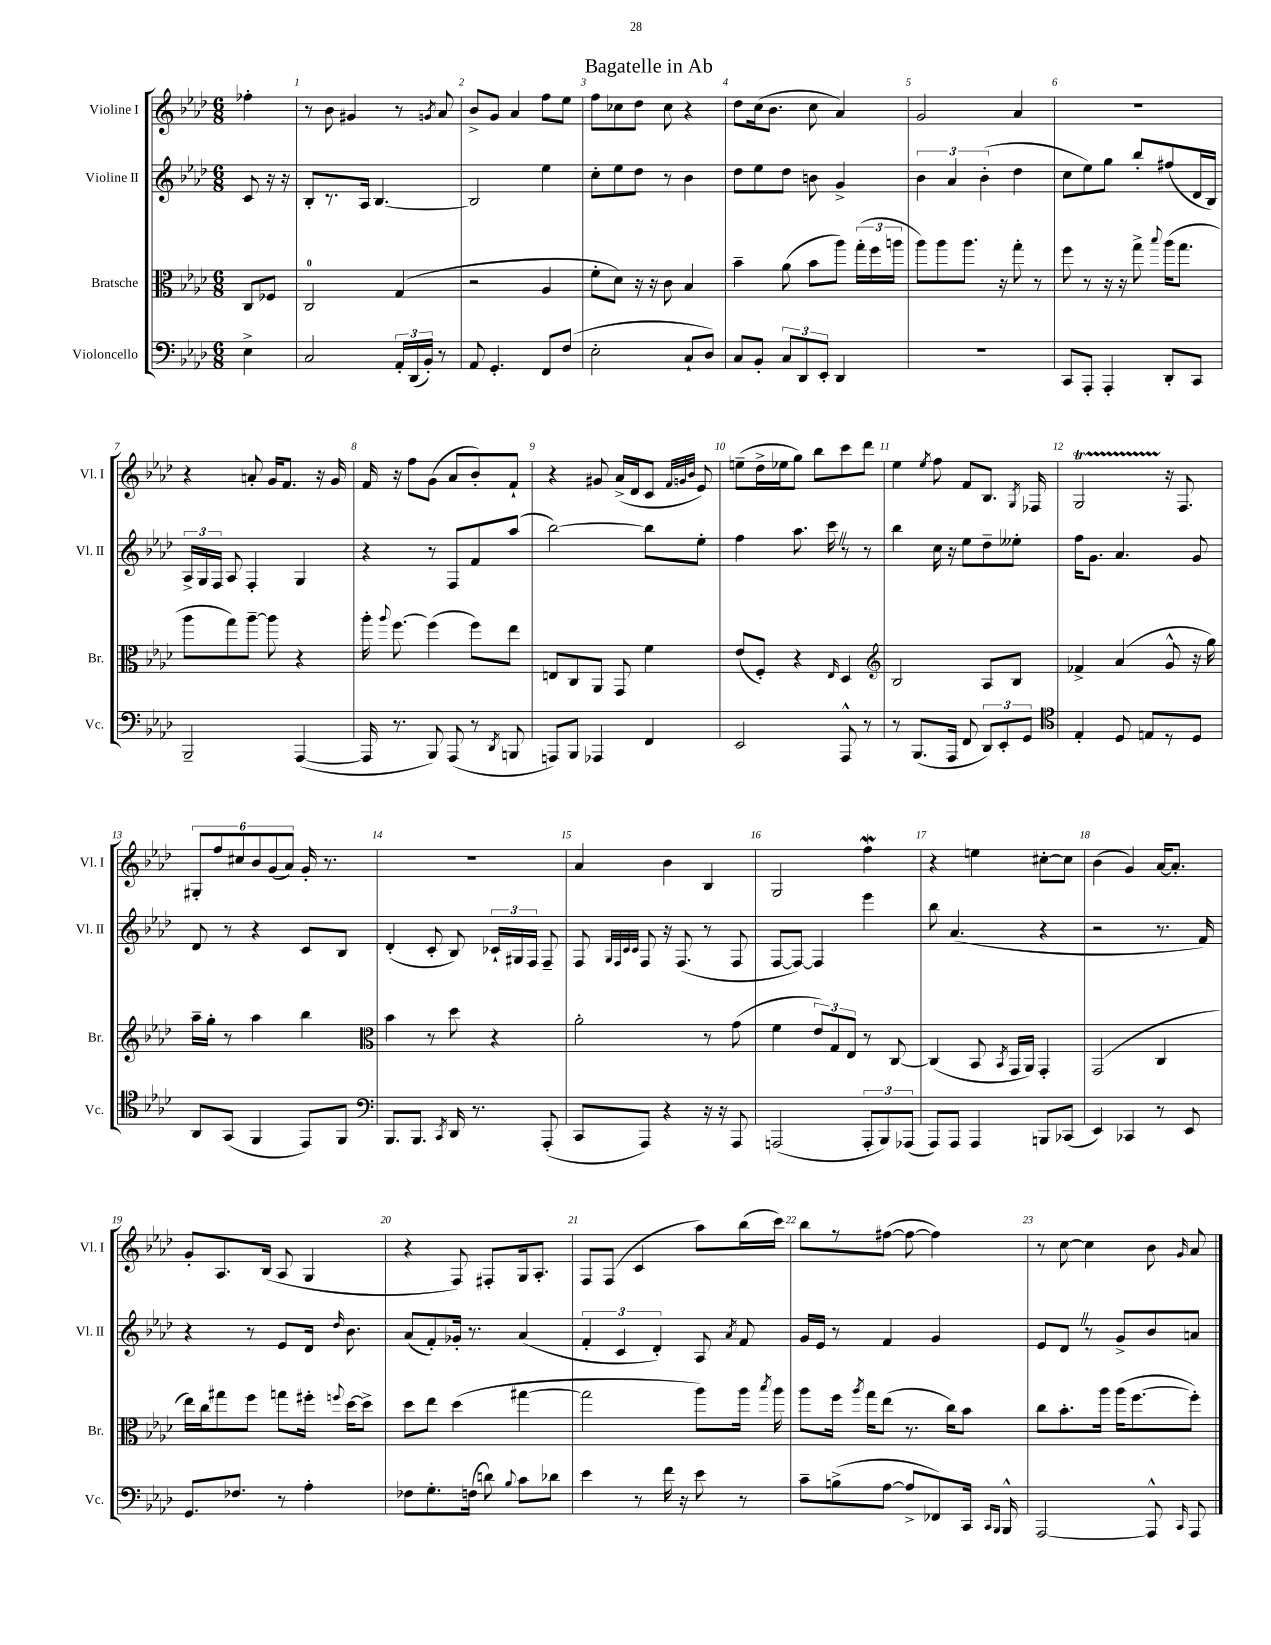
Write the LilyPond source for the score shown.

\header { title = "Bagatelle in Ab" }
<<
\new StaffGroup <<
\new Staff = "s0" \with { instrumentName = "Violine I" shortInstrumentName = "Vl. I" } {
    \clef treble \key aes \major \numericTimeSignature \time 6/8 \partial 4
    \autoBeamOff fes''4-. |
    r8 bes'8 gis'4 r8 \acciaccatura { g'8 } aes'8 |
    bes'8[-> g'8] aes'4 f''8[ ees''8] |
    f''8[ ces''8 des''8] ces''8 r4 |
    des''8[ c''16( bes'8.] c''8 aes'4) |
    g'2 aes'4 |
    R2. |
    r4 a'8-. g'16[ f'8.] r16 g'16 |
    f'16 r16 f''8[ g'8]( aes'8[ bes'8-.) f'8]-! |
    r4 gis'8 aes'16[->( des'16 c'8] \grace { f'32[ g'32 bes'32] } ees'8) |
    e''8[--( des''16-> ees''16 g''8]) bes''8[ c'''8 des'''8] |
    ees''4 \acciaccatura { ees''8 } f''8 f'8[ bes8.] \acciaccatura { g8 } fes16 |
    g2\startTrillSpan r16\stopTrillSpan f8. |
    \tuplet 6/4 { gis8[-. f''8 cis''8 bes'8 g'8( aes'8]) } g'16-. r8. |
    R2. |
    aes'4 bes'4 bes4 |
    g2 f''4\mordent |
    r4 e''4 cis''8[~-. cis''8] |
    bes'4( g'4) aes'16[~ aes'8.]-. |
    g'8[-. aes8. bes16]( aes8 g4 |
    r4 f8) fis8[-. g16 aes8.]-. |
    f8[ f8]( c'4 aes''8[) bes''16( c'''16]) |
    bes''8[ r8 fis''8]~( fis''8~ fis''4) |
    r8 c''8~ c''4 bes'8 \grace { g'16 } aes'8 \bar "|." |
}
\new Staff = "s1" \with { instrumentName = "Violine II" shortInstrumentName = "Vl. II" } {
    \clef treble \key aes \major \numericTimeSignature \time 6/8 \partial 4
    \autoBeamOff c'8 r16 r16 |
    bes8[-. r8. aes16] bes4.~ |
    bes2 ees''4 |
    c''8[-. ees''8 des''8] r8 bes'4 |
    des''8[ ees''8 des''8] b'8 g'4-> |
    \tuplet 3/2 { bes'4 aes'4 bes'4-.( } des''4 |
    c''8[ ees''8) g''8] bes''8[-. fis''8( des'16 bes16]) |
    \tuplet 3/2 { aes16[-> g16 f16] } aes8 f4-. g4 |
    r4 r8 f8[ f'8 aes''8]( |
    bes''2~) bes''8[ ees''8]-. |
    f''4 aes''8. c'''16 \once \override BreathingSign.text = \markup { \musicglyph "scripts.caesura.straight" } \breathe r8 r8 |
    bes''4 c''16 r16 ees''8[ des''8-- eeses''8]-. |
    f''16[ g'8.] aes'4. g'8 |
    des'8 r8 r4 c'8[ bes8] |
    des'4-.( c'8-. bes8) \tuplet 3/2 { ces'16[-! gis16 f16] } f8-- |
    f8 \grace { g32[ f32 c'32 c'32] } f8 r16 f8.( r8 f8 |
    f8[~ f8]~) f4 ees'''4 |
    bes''8 aes'4.( r4 |
    r2 r8. f'16) |
    r4 r8 ees'8[ des'16] \grace { des''16 } bes'8. |
    aes'8[( f'8-.) ges'16]-. r8. aes'4( |
    \tuplet 3/2 { f'4-. c'4 des'4-.) } aes8 \acciaccatura { aes'8 } f'8 |
    g'16[ ees'16] r8 f'4 g'4 |
    ees'8[ des'8] \once \override BreathingSign.text = \markup { \musicglyph "scripts.caesura.straight" } \breathe r8 g'8[-> bes'8 a'8] \bar "|." |
}
\new Staff = "s2" \with { instrumentName = "Bratsche" shortInstrumentName = "Br." } {
    \clef alto \key aes \major \numericTimeSignature \time 6/8 \partial 4
    \autoBeamOff c8[ fes8] |
    c2-0 g4( |
    r2 aes4 |
    f'8[-. des'8]) r16 r16 c'8 bes4 |
    bes'4-- aes'8( bes'8[ aes''8]) \tuplet 3/2 { g''16[-.( f''16 a''16] } |
    aes''8[) aes''8 aes''8.] r16 g''8-. r8 |
    f''8 r8 r16 r16 g''8-> \appoggiatura { bes''8 } aes''16[( g''8.] |
    aes''8[ g''8) aes''8]~-- aes''8 r4 |
    aes''16-. \appoggiatura { aes''8 } f''8.~ f''4( f''8[) ees''8] |
    e8[ c8 aes,8] g,8 f'4 |
    ees'8[( f8]-.) r4 \grace { ees16 } des4 |
    \clef treble bes2 aes8[ bes8] |
    fes'4-> aes'4( g'8-^ r16 g''16) |
    aes''16[-- g''16]-. r8 aes''4 bes''4 |
    \clef alto bes'4 r8 des''8 r4 |
    aes'2-. r8 g'8( |
    f'4 \tuplet 3/2 { ees'8[) g8 ees8] } r8 c8~ |
    c4( bes,8 \acciaccatura { bes,8 } g,16[ aes,16]) g,4-. |
    g,2( c4 |
    ees''16[) c''16 gis''8 f''8] g''8[ fis''16]-. \appoggiatura { f''8 } des''16[~ des''8]-> |
    des''8[ ees''8] des''4( gis''4~ |
    gis''2 aes''8[) aes''16] \acciaccatura { bes''8 } aes''16 |
    aes''8[ f''16] \acciaccatura { aes''8 } g''16[ ees''8]( r8. c''16[) bes'8] |
    c''8[ bes'8.-. aes''16] aes''16[( f''8.~ f''8]-.) \bar "|." |
}
\new Staff = "s3" \with { instrumentName = "Violoncello" shortInstrumentName = "Vc." } {
    \clef bass \key aes \major \numericTimeSignature \time 6/8 \partial 4
    \autoBeamOff ees4-> |
    c2 \tuplet 3/2 { aes,16[-. des,16( bes,16]-.) } r8 |
    aes,8 g,4.-. f,8[ f8]( |
    ees2-. c8[-! des8]) |
    c8[ bes,8]-. \tuplet 3/2 { c8[ des,8 ees,8]-. } des,4 |
    R2. |
    c,8[ aes,,8]-. aes,,4-. des,8[-. c,8] |
    bes,,2-- aes,,4~( |
    aes,,16 r8. bes,,8) aes,,8( r8 \acciaccatura { des,8 } b,,8 |
    a,,8[) bes,,8] aes,,4 f,4 |
    ees,2 aes,,8-^ r8 |
    r8 bes,,8.[( aes,,16] f,8 \tuplet 3/2 { des,8[) ees,8-. g,8] } |
    \clef tenor ees4-. des8 e8[ r8 des8] |
    aes,8[ g,8]( f,4 ees,8[) f,8] |
    \clef bass bes,,8.[ bes,,8.] \acciaccatura { c,8 } des,16 r8. aes,,8-.( |
    c,8[ aes,,8]) r4 r16 r16 aes,,8 |
    a,,2( \tuplet 3/2 { a,,8[-. bes,,8) aes,,8]( } |
    aes,,8[) aes,,8] aes,,4 b,,8[ ces,8]( |
    ees,4) ces,4 r8 ees,8 |
    g,8.[ fes8.] r8 aes4-. |
    fes8[ g8.-. f16]( d'8) \appoggiatura { bes8 } c'8[ des'8] |
    ees'4 r8 f'16 r16 ees'8 r8 |
    c'8[-- b8->( aes8]~ aes8[-> fes,8) c,16] \grace { c,16[ bes,,16] } bes,,16-^ |
    aes,,2~ aes,,8-^ \grace { c,16 } aes,,8 \bar "|." |
}
>>
>>
\layout { \context { \Score \override BarNumber.break-visibility = ##(#f #t #t) barNumberVisibility = #all-bar-numbers-visible } }
